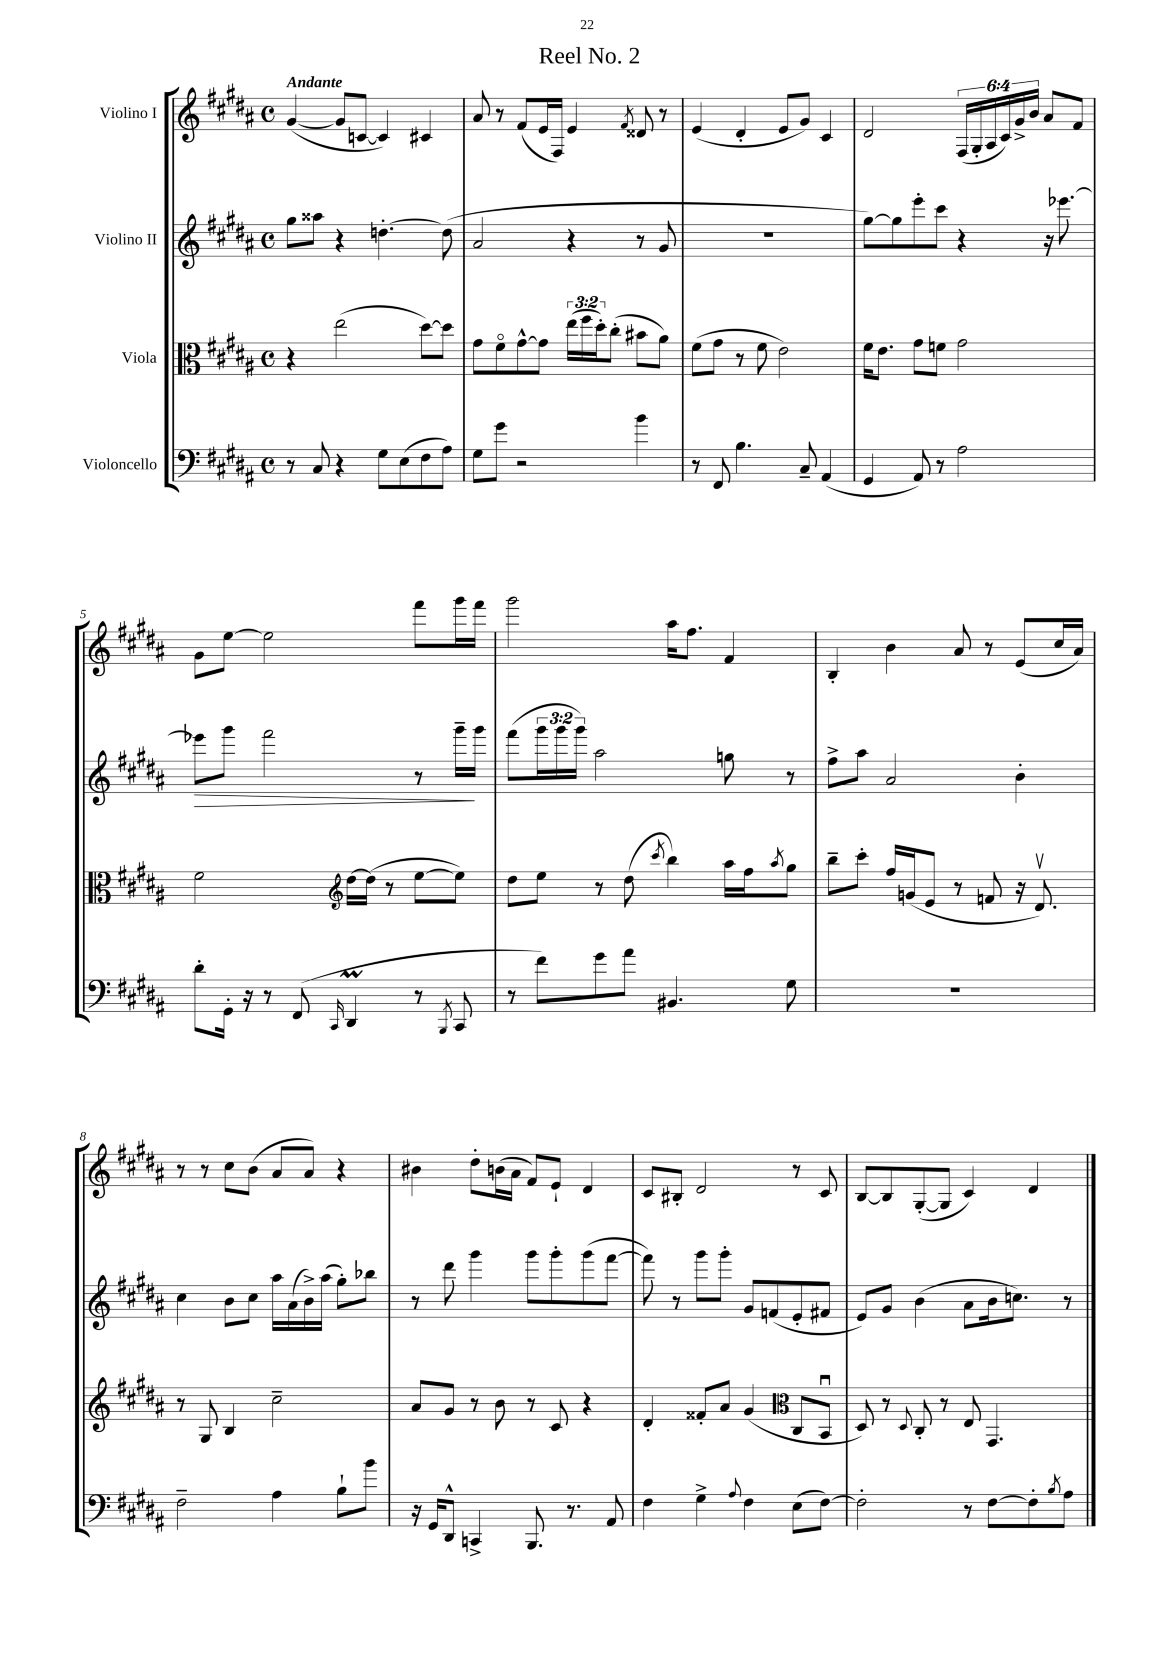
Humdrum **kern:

**kern	**kern	**kern	**kern
*staff4	*staff3	*staff2	*staff1
*clefF4	*clefC3	*clefG2	*clefG2
*k[f#c#g#d#a#]	*k[f#c#g#d#a#]	*k[f#c#g#d#a#]	*k[f#c#g#d#a#]
*M4/4	*M4/4	*M4/4	*M4/4
*met(c)	*met(c)	*met(c)	*met(c)
8r	4r	8gg#	([4g#
8C#	.	8aa##	.
4r	(2ee	4r	8g#]
.	.	.	[8c
8G#	.	[4.dd'	4c])
(8E	.	.	.
8F#	[8dd#)	.	4c#
8A#)	8dd#]	(8dd]	.
=	=	=	=
8G#	8g#	2a#	8a#
8g#	8f#o	.	8r
2r	[8g#^^	.	(8f#
.	8g#]	.	16e
.	.	.	16F#)
.	(24ee	4r	4e
.	24ff#	.	.
.	24dd#')	.	.
.	(8cc#'	.	.
.	.	.	8qf#
4b	8b#	8r	8d##
.	8a#)	8g#	8r
=	=	=	=
8r	(8f#	1r	(4e
8FF#	8g#	.	.
4.B	8r	.	4d#'
.	8f#	.	.
.	2e)	.	8e
8C#~	.	.	8g#)
(4AA#	.	.	4c#
=	=	=	=
4GG#	16f#	[8gg#)	2d#
.	8.e	.	.
.	.	8gg#]	.
8AA#)	8g#	8eee'	.
8r	8f	8ccc#	.
2A#	2g#	4r	(24F#
.	.	.	24G#'
.	.	.	24A#
.	.	.	24c#)
.	.	.	24g#^
.	.	.	24b
.	.	16r	8a#
.	.	[8.eee-	.
.	.	.	8f#
=	=	=	=
8d#'	2f#	8eee-]	8g#
16GG#'	.	8ggg#	[8ee
16r	.	.	.
8r	.	2fff#	2ee]
(8FF#	.	.	.
*	*clefG2	*	*
16qqCC#	.	.	.
4DD#	[16dd#	.	.
.	(16dd#]	.	.
.	8r	.	.
8r	[8ee	8r	8fff#
8qBBB	.	.	.
8CC#	8ee])	16ggg#~	16ggg#
.	.	16ggg#	16fff#
=	=	=	=
8r	8dd#	(8fff#	2ggg#
8f#)	8ee	24ggg#	.
.	.	24ggg#	.
.	.	24ggg#)	.
8g#	8r	2aa#	.
8a#	(8dd#	.	.
.	8qccc#	.	.
4.BB#	4bb)	.	16aa#
.	.	.	8.ff#
.	16aa#	8gg	4f#
.	16ff#	.	.
.	8qaa#	.	.
8G#	8gg#	8r	.
=	=	=	=
1r	8bb~	8ff#^	4B'
.	8ccc#'	8aa#	.
.	16ff#	2a#	4b
.	(16g	.	.
.	8e	.	.
.	8r	.	8a#
.	8f	.	8r
.	16r	4b'	(8e
.	8.d#v)	.	.
.	.	.	16cc#
.	.	.	16a#)
=	=	=	=
2F#~	8r	4cc#	8r
.	8G#	.	8r
.	4B	8b	8cc#
.	.	8cc#	(8b
4A#	2cc#~	16aa#	8a#
.	.	(16a#	.
.	.	16b^)	8a#)
.	.	(16aa#	.
8B`	.	8gg#')	4r
8b	.	8bb-	.
=	=	=	=
16r	8a#	8r	4b#
16GG#	.	.	.
8DD#^^	8g#	8ddd#	.
4CC^	8r	4ggg#	8dd#'
.	8b	.	(16b
.	.	.	16a#
8.BBB	8r	8ggg#	8f#)
.	8c#	8ggg#'	8e`
8.r	.	.	.
.	4r	(8ggg#	4d#
8AA#	.	[8fff#	.
=	=	=	=
4F#	4d#'	8fff#])	8c#
.	.	8r	8B#'
4G#^	8f##'	8ggg#	2d#
.	8a#	8ggg#'	.
8qqA#	.	.	.
4F#	(4g#	8g#	.
.	.	(8f	.
*	*clefC3	*	*
(8E	8C#	8e'	8r
[8F#)	8BBu	8f#	8c#
=	=	=	=
2F#']	8D#)	8e)	[8B
.	8r	8g#	8B]
.	8qqD#	.	.
.	8C#'	(4b	([8G#'
.	8r	.	8G#]
8r	8E	8a#	4c#)
[8F#	4.GG#	16b	.
.	.	8.cc)	.
8F#']	.	.	4d#
8qB	.	.	.
8A#	.	8r	.
==	==	==	==
*-	*-	*-	*-
